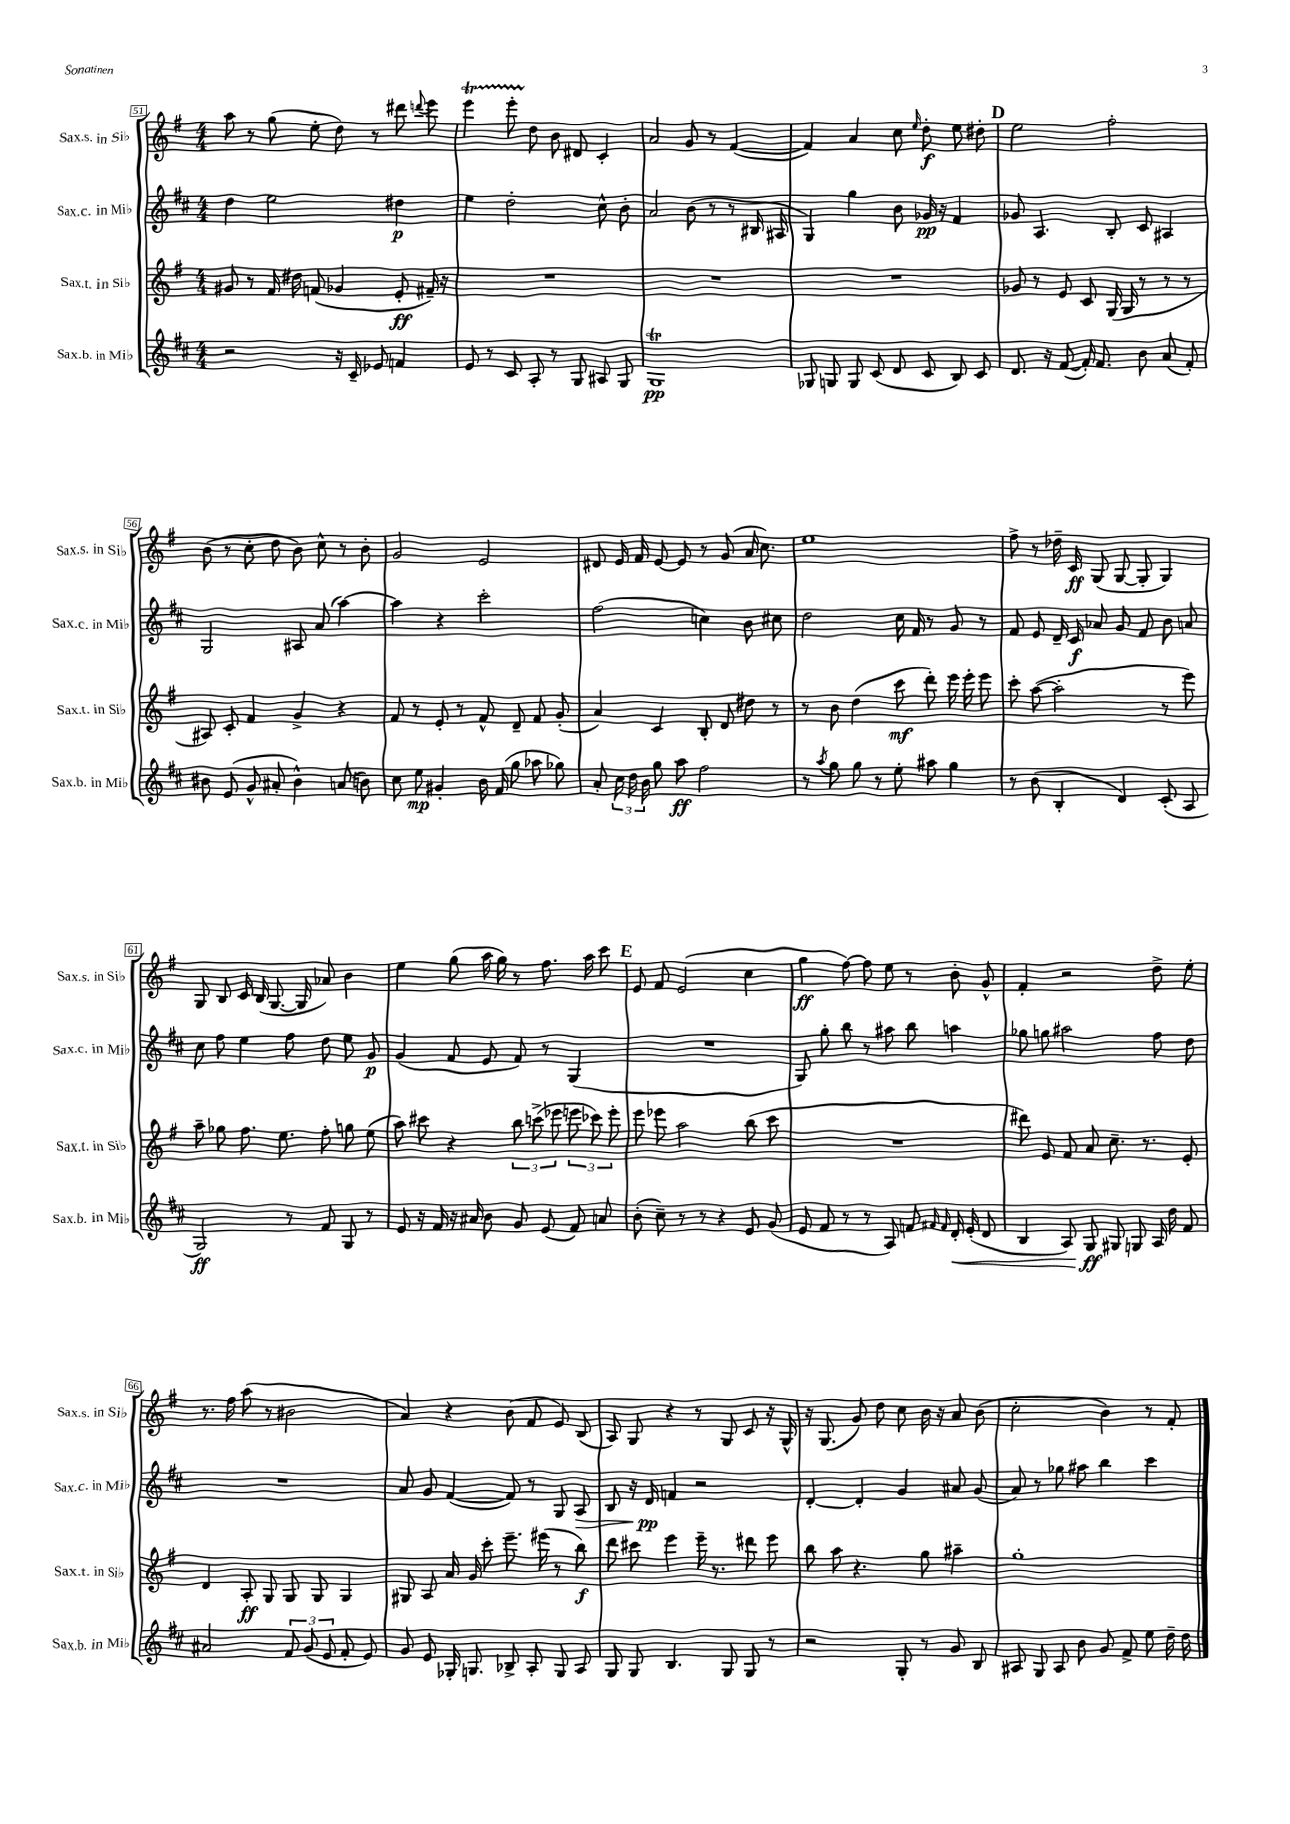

**kern	**kern	**kern	**kern
*staff4	*staff3	*staff2	*staff1
*clefG2	*clefG2	*clefG2	*clefG2
*k[f#c#]	*k[f#]	*k[f#c#]	*k[f#]
*M4/4	*M4/4	*M4/4	*M4/4
2r	8g#	4dd	8aa
.	8r	.	8r
.	16f#	2ee	(8gg
.	16dd#	.	.
.	(8f	.	8ee'
16r	4g-	.	8dd)
16c#~	.	.	.
8e-	.	.	8r
4f	8e'	4dd#	8ddd#
.	.	.	8qqddd
.	16f#~)	.	8eee
.	16r	.	.
=	=	=	=
8e	1r	4ee	4eee
8r	.	.	.
8c#	.	2dd'	8eee'
8A'	.	.	8dd
8r	.	.	8b
8G	.	.	8d#
8A#	.	8cc#^^	4c'
8G	.	8b'	.
=	=	=	=
1G	1r	2a	2a
.	.	(8b	8g
.	.	8r	8r
.	.	8r	([4f#
.	.	16B#	.
.	.	16A#	.
=	=	=	=
8G-	1r	4G)	4f#])
8G	.	.	.
8G	.	4gg	4a
(8c#	.	.	.
8d	.	8b	8cc
.	.	.	16qqee
8c#	.	16g-	8dd'
.	.	16r	.
8B)	.	4f#	8ee
8c#	.	.	8dd#'
=	=	=	=
8.d	8g-	8g-	2ee
.	8r	4.A	.
16r	.	.	.
([8f#	8e	.	.
16f#'])	8c	.	.
8.f#	.	.	.
.	(16G	8B'	2ff#'
.	16G	.	.
8b	8r	8c#	.
(8a	8r	4A#	.
8f#')	8r	.	.
=	=	=	=
8b#	8A#)	2G	(8b
(8e	8c'	.	8r
8g^^	4f#	.	8cc'
8a#'	.	.	8dd
4b#^^)	4g^	8A#	8b)
.	.	(8a	8cc^^
(8a	4r	[4aa)	8r
8b)	.	.	8b'
=	=	=	=
8cc#	8f#	4aa]	2g
8ee	8r	.	.
4g#'	8e'	4r	.
.	8r	.	.
16b	8f#^^	2ccc#'	2e
(16f#	.	.	.
8gg	8d~	.	.
8aa-	8f#	.	.
8gg-)	(8g'	.	.
=	=	=	=
8a'	4a)	(2ff#	8d#
24cc#	.	.	16e
24dd	.	.	.
.	.	.	16f#
24b	.	.	.
8gg	4c	.	[8e
8aa	.	.	8e]
2ff#	8B'	4cc)	8r
.	8d	.	(8g
.	8dd#	8b	16a
.	.	.	8.cc)
.	8r	8cc#	.
=	=	=	=
8r	8r	2dd	1ee
8qaa	.	.	.
8gg	8b	.	.
8gg	(4dd	.	.
8r	.	.	.
8ee'	8ccc	16cc#	.
.	.	16f#	.
8aa#	8ddd')	8r	.
4gg	16eee	8g	.
.	16eee'	.	.
.	8eee	8r	.
=	=	=	=
8r	8ccc'	8f#	8ff#^
(8b	([8aa	8e	8r
4B'	2aa']	16d~	16dd-~
.	.	16c#	16c
.	.	8a-	(8G
4d)	.	8g	[8G
.	.	8f#	8G']
(8c#'	8r	8b	4G)
8A	8eee)	8a	.
=	=	=	=
2G)	8aa~	8cc#	8G
.	8gg-	8ff#	8B
.	8.ff#	4ee	16c
.	.	.	(16B
.	.	.	[8.G
.	8.ee	.	.
8r	.	8ff#	.
.	.	.	16G]
8f#	8ff#'	8dd	8a-)
8G	8gg	8ee	4b
8r	(8ee	8g	.
=	=	=	=
8e	8aa)	(4g	4ee
16r	8ccc#	.	.
16f#	.	.	.
16r	4r	8f#	(8gg
16a#	.	.	.
8b	.	8e	16aa
.	.	.	16gg)
8g	12bb	8f#)	8r
.	(12ccc^	.	.
(8e	.	8r	8.ff#
.	12eee-	.	.
8f#)	12eee	(4G	.
.	.	.	16aa
.	12ccc-)	.	.
8a	.	.	8ccc
.	12eee'	.	.
=	=	=	=
(8b'	8eee	1r	8e
8cc#~)	8eee-	.	8f#
8r	2aa	.	(2e
8r	.	.	.
4r	.	.	.
8e	(8bb	.	4cc
(8g	8ccc	.	.
=	=	=	=
8e	1r	8G)	4gg
8f#	.	8gg'	.
8r	.	8bb	[8ff#)
8r	.	8r	8ff#]
8A)	.	8aa#	8ee
8f	.	8bb	8r
16qqf#	.	.	.
16qqf#	.	.	.
16d'	.	4aa	8b'
(16e'	.	.	.
8d	.	.	8g^^
=	=	=	=
4B	8ddd#)	8gg-	4f#'
.	8e	8gg	.
8A)	8f#	2aa#	2r
8G	8a	.	.
8G#	8.cc~	.	.
8G	.	.	.
.	8.r	.	.
16A	.	8ff#	8dd^
16dd	.	.	.
8f#	8e'	8dd	8ee'
=	=	=	=
2a#	4d	1r	8.r
.	.	.	16ff#
.	8A'	.	(8aa
.	8G	.	8r
12f#	8G	.	2b#
(12g	.	.	.
.	8G	.	.
12e	.	.	.
8f#'	4G	.	.
8e)	.	.	.
=	=	=	=
8g	8G#	8a	4a)
8e	8A	8g	.
16G-'	16a	([4f#	4r
8.G	16g	.	.
.	8ccc'	.	.
8B-^	8.eee~	8f#])	(8b
8A'	.	8r	8f#
.	(16eee#	.	.
8G	8r	8G	8e)
8A	8bb)	8A	(8B
=	=	=	=
8G	8ddd	8B	8A)
8G	8ccc#	16r	8G
.	.	16d	.
4.B	4eee	4f	4r
.	16eee~	2r	8r
.	8.r	.	.
8G	.	.	8G
8G	8ddd#	.	8c
8r	8eee	.	16r
.	.	.	16G^^
=	=	=	=
2r	8bb	[4d'	16r
.	.	.	(8.G
.	8aa	.	.
.	4.r	4d']	8g)
.	.	.	8dd
8G'	.	4g	8cc
8r	8gg	.	16b
.	.	.	16r
8g	4aa#~	8a#	8a
8B	.	(8g	(8b
=	=	=	=
8A#	1gg'	8a)	2cc'
8G	.	8r	.
8A#	.	8gg-	.
8b	.	8aa#	.
8g	.	4bb	4b)
8f#^	.	.	.
8ee	.	4ccc#	8r
16dd~	.	.	8f#'
16dd	.	.	.
==	==	==	==
*-	*-	*-	*-
